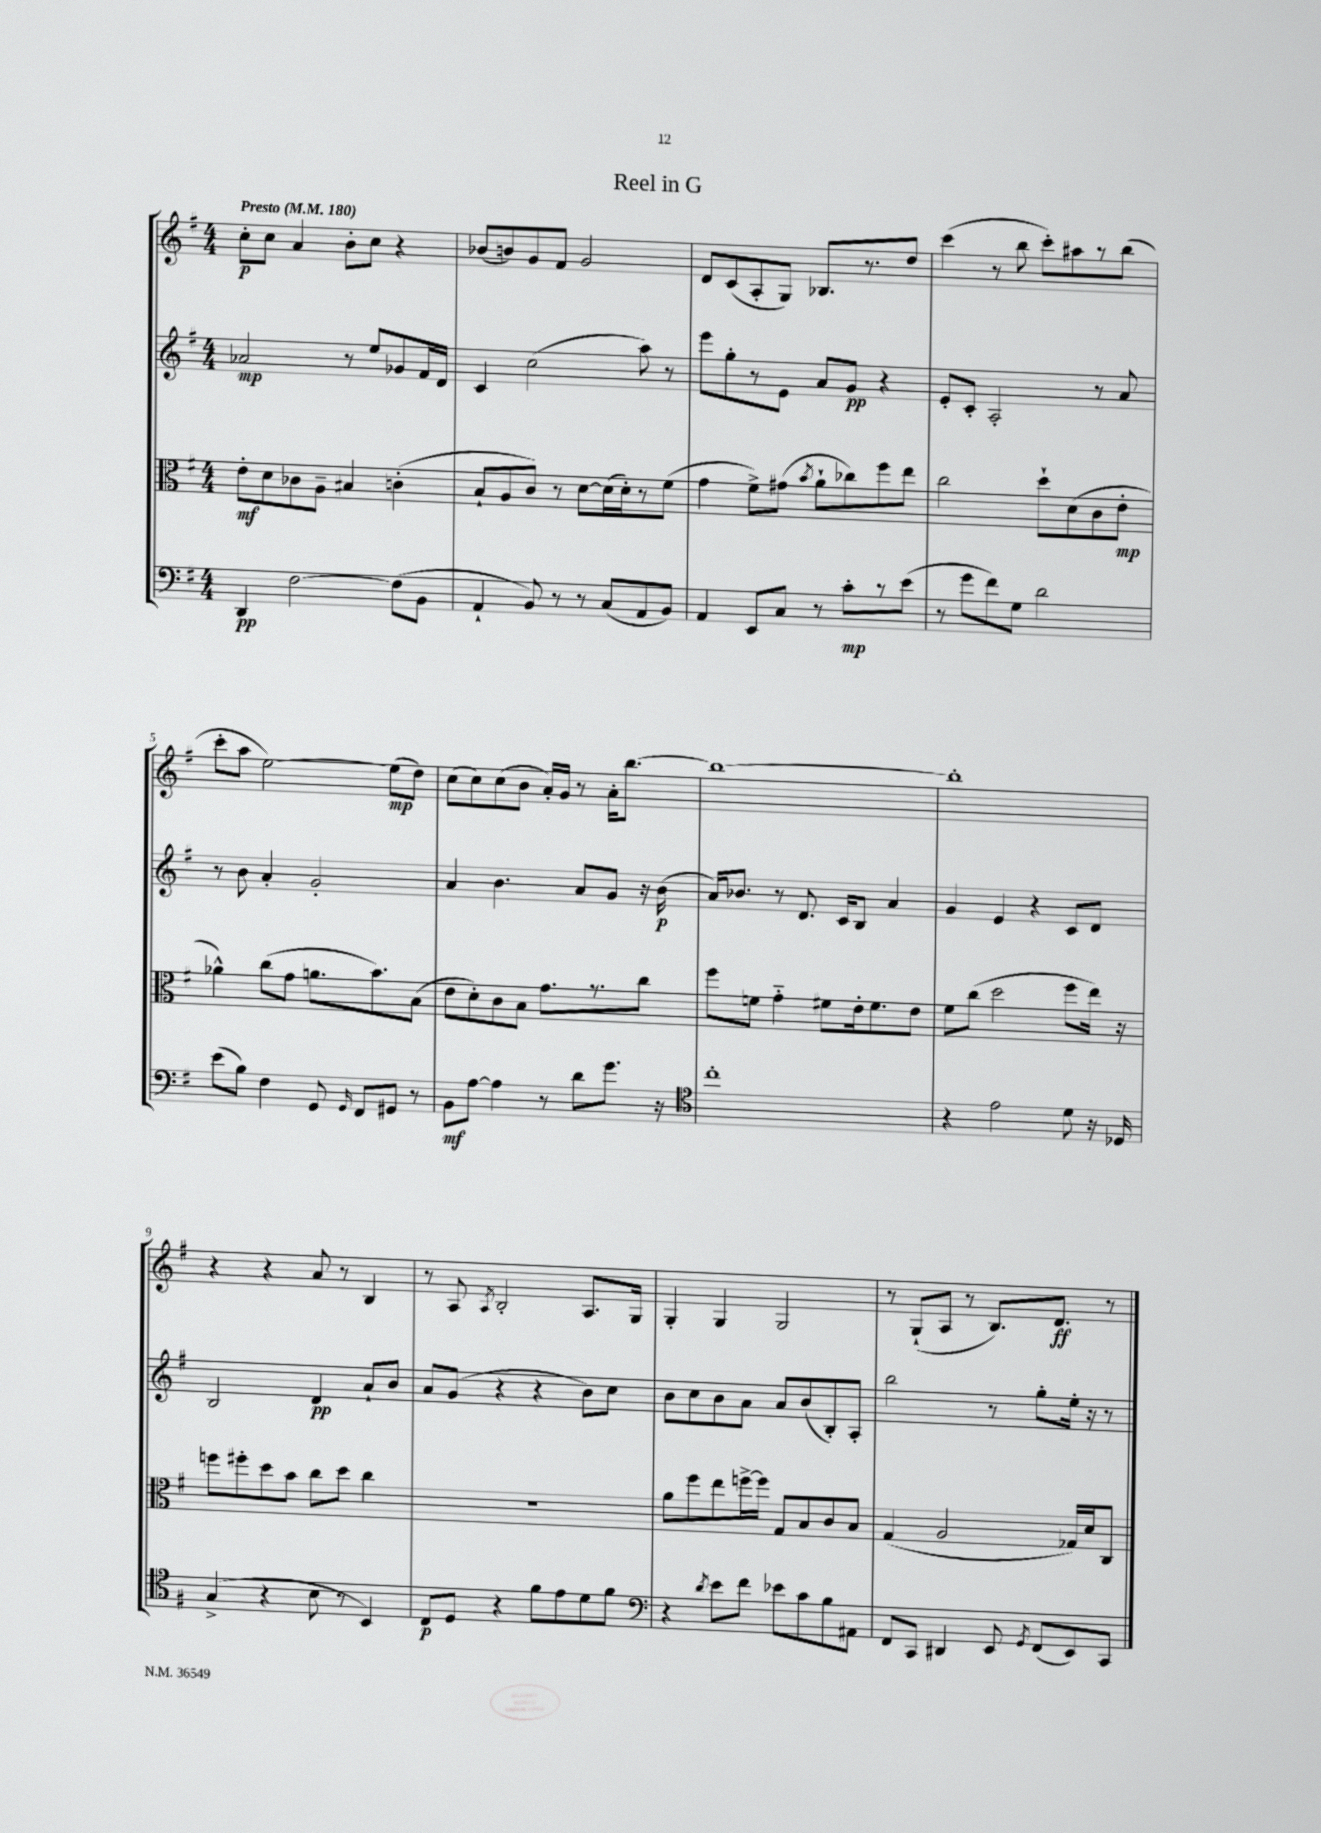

**kern	**dynam	**kern	**dynam	**kern	**dynam	**kern	**dynam
*part4	*part4	*part3	*part3	*part2	*part2	*part1	*part1
*staff4	*staff4	*staff3	*staff3	*staff2	*staff2	*staff1	*staff1
*clefF4	*	*clefC3	*	*clefG2	*	*clefG2	*
*k[f#]	*	*k[f#]	*	*k[f#]	*	*k[f#]	*
*M4/4	*	*M4/4	*	*M4/4	*	*M4/4	*
*MM180	*	*MM180	*	*MM180	*	*MM180	*
=1	=1	=1	=1	=1	=1	=1	=1
!	!	!	!	!	!	!LO:TX:a:B:t=Presto	!
4DD/	pp	8e'\L	mf	2a-X/	mp	8cc'\L	p
.	.	8d\	.	.	.	8cc\J	.
[2F#\	.	8c-X\	.	.	.	4a/	.
.	.	8A~\J	.	.	.	.	.
.	.	4B#X/	.	8r	.	8b'\L	.
.	.	.	.	8ee/L	.	8cc\J	.
(8F#\L]	.	(4cn'\	.	8g-X/	.	4r	.
8BB\J	.	.	.	16f#/L	.	.	.
.	.	.	.	16d/JJ	.	.	.
=2	=2	=2	=2	=2	=2	=2	=2
4AA`/	.	8B`/L	.	4c/	.	(8b-X/L	.
.	.	8A/	.	.	.	8bn/)	.
8BB/)	.	8c/J)	.	(2cc\	.	8g/	.
8r	.	8r	.	.	.	8f#/J	.
8r	.	[8d\L	.	.	.	2g/	.
(8C/L	.	(16d\L]	.	.	.	.	.
.	.	16d'\J)	.	.	.	.	.
8AA/	.	8r	.	8aa\)	.	.	.
8BB/J)	.	(8f#\J	.	8r	.	.	.
=3	=3	=3	=3	=3	=3	=3	=3
4AA/	.	4g\	.	8eee\L	.	8d/L	.
.	.	.	.	8gg'\	.	(8c/	.
8EE/L	.	8f#^\L)	.	8r	.	8A'/	.
8C/J	.	(8g#X\J	.	8e\J	.	8G/J)	.
.	.	8qb/	.	.	.	.	.
8r	.	8a`\L	.	8a/L	.	8.B-X/L	.
8c'\L	mp	8cc-X\)	.	8g/J	pp	.	.
.	.	.	.	.	.	8.r	.
8r	.	8ff#\	.	4r	.	.	.
(8e\J	.	8ee\J	.	.	.	8dd/J	.
=4	=4	=4	=4	=4	=4	=4	=4
8r	.	2cc\	.	8e'/L	.	(4ccc\	.
8g\L	.	.	.	8c'/J	.	.	.
8f#\)	.	.	.	2A'/	.	8r	.
8G\J	.	.	.	.	.	8bb\	.
2d\	.	8dd`\L	.	.	.	8ccc'\L)	.
.	.	(8d\	.	.	.	8aa#X\	.
.	.	8c\	.	8r	.	8r	.
.	.	8e'\J	mp	8a/	.	(8bb\J	.
!!LO:LB:g=z
=5	=5	=5	=5	=5	=5	=5	=5
(8e\L	.	4a-X^^\)	.	8r	.	8ccc'\L	.
8B\J)	.	.	.	8b\	.	8aa\J	.
4F#\	.	(8cc\L	.	4a'/	.	[2ee\)	.
.	.	8g\J	.	.	.	.	.
8GG/	.	8.an\L	.	2g'/	.	.	.
16qqGG/	.	.	.	.	.	.	.
8FF#/L	.	.	.	.	.	.	.
.	.	8.b\)	.	.	.	.	.
8GG#X/J	.	.	.	.	.	(8ee\L]	mp
8r	.	(8B\J	.	.	.	8dd\J)	.
=6	=6	=6	=6	=6	=6	=6	=6
8BB\L	mf	8e\L	.	4a/	.	(8cc\L	.
[8A\J	.	8d'\)	.	.	.	8cc\)	.
4A\]	.	8c\	.	4.b\	.	(8cc\	.
.	.	8B\J	.	.	.	8b\J	.
8r	.	8.g\L	.	.	.	16a'/LL)	.
.	.	.	.	.	.	16g/JJ	.
8d\L	.	.	.	8a/L	.	8r	.
.	.	8.r	.	.	.	.	.
8.g\J	.	.	.	8g/J	.	16a'\KL	.
.	.	.	.	.	.	[8.bb\J	.
.	.	8cc\J	.	16r	.	.	.
16r	.	.	.	(16b\	p	.	.
=7	=7	=7	=7	=7	=7	=7	=7
*clefC4	*	*	*	*	*	*	*
1cc'	.	8ff#\L	.	16a/KL)	.	1bb_	.
.	.	.	.	8.b-X/J	.	.	.
.	.	8fn\J	.	.	.	.	.
.	.	4g\	.	8r	.	.	.
.	.	.	.	8.d/	.	.	.
.	.	8f#X\L	.	.	.	.	.
.	.	.	.	16c/KL	.	.	.
.	.	16e'\k	.	8B/J	.	.	.
.	.	8.f#\	.	.	.	.	.
.	.	.	.	4a/	.	.	.
.	.	8e\J	.	.	.	.	.
=8	=8	=8	=8	=8	=8	=8	=8
4r	.	8f#\L	.	4g/	.	1bb']	.
.	.	(8cc\J	.	.	.	.	.
2e\	.	2dd\	.	4e/	.	.	.
.	.	.	.	4r	.	.	.
8d\	.	8ff#\L	.	8c/L	.	.	.
16r	.	16ee\Jk)	.	8d/J	.	.	.
16D-X/	.	16r	.	.	.	.	.
!!LO:LB:g=z
=9	=9	=9	=9	=9	=9	=9	=9
(4G^/	.	8ffn\L	.	2B/	.	4r	.
.	.	8ff#X'\	.	.	.	.	.
4r	.	8dd\	.	.	.	4r	.
.	.	8b\J	.	.	.	.	.
8B\	.	8cc\L	.	4d/	pp	8a/	.
8r	.	8dd\J	.	.	.	8r	.
4BB/)	.	4cc\	.	8a`/L	.	4B/	.
.	.	.	.	8b/J	.	.	.
=10	=10	=10	=10	=10	=10	=10	=10
8C/L	p	1r	.	8a/L	.	8r	.
8D/J	.	.	.	(8g/J	.	8A/	.
.	.	.	.	.	.	8qA/	.
4r	.	.	.	4r	.	2B'/	.
8f#\L	.	.	.	4r	.	.	.
8e\	.	.	.	.	.	.	.
8d\	.	.	.	8b\L)	.	8.A/L	.
8f#\J	.	.	.	8cc\J	.	.	.
.	.	.	.	.	.	16G/Jk	.
=11	=11	=11	=11	=11	=11	=11	=11
*clefF4	*	*	*	*	*	*	*
4r	.	8a\L	.	8b\L	.	4G'/	.
.	.	8ff#\	.	8cc\	.	.	.
8qd/	.	.	.	.	.	.	.
8e\L	.	8ee\	.	8b\	.	4G/	.
8f#\J	.	[16ffn^\L	.	8a\J	.	.	.
.	.	16ff\JJ]	.	.	.	.	.
8e-X\L	.	8G/L	.	8a/L	.	2G/	.
8c\	.	8B/	.	(8b/	.	.	.
8B\	.	8c/	.	8B'/)	.	.	.
8AA#X\J	.	8B/J	.	8A'/J	.	.	.
=12	=12	=12	=12	=12	=12	=12	=12
8FF#/L	.	(4G/	.	2bb\	.	8r	.
8CC/J	.	.	.	.	.	(8G`/L	.
4DD#X/	.	2A/	.	.	.	8A/J	.
.	.	.	.	.	.	8r	.
8EE/	.	.	.	8r	.	8.B/L)	.
8qGG/	.	.	.	.	.	.	.
(8FF#/L	.	.	.	8gg'\L	.	.	.
.	.	.	.	.	.	8.d/J	ff
8EE/)	.	16G-X/LL)	.	16ee'\Jk	.	.	.
.	.	16d/J	.	16r	.	.	.
8CC/J	.	8C/J	.	8r	.	8r	.
==	==	==	==	==	==	==	==
*-	*-	*-	*-	*-	*-	*-	*-
